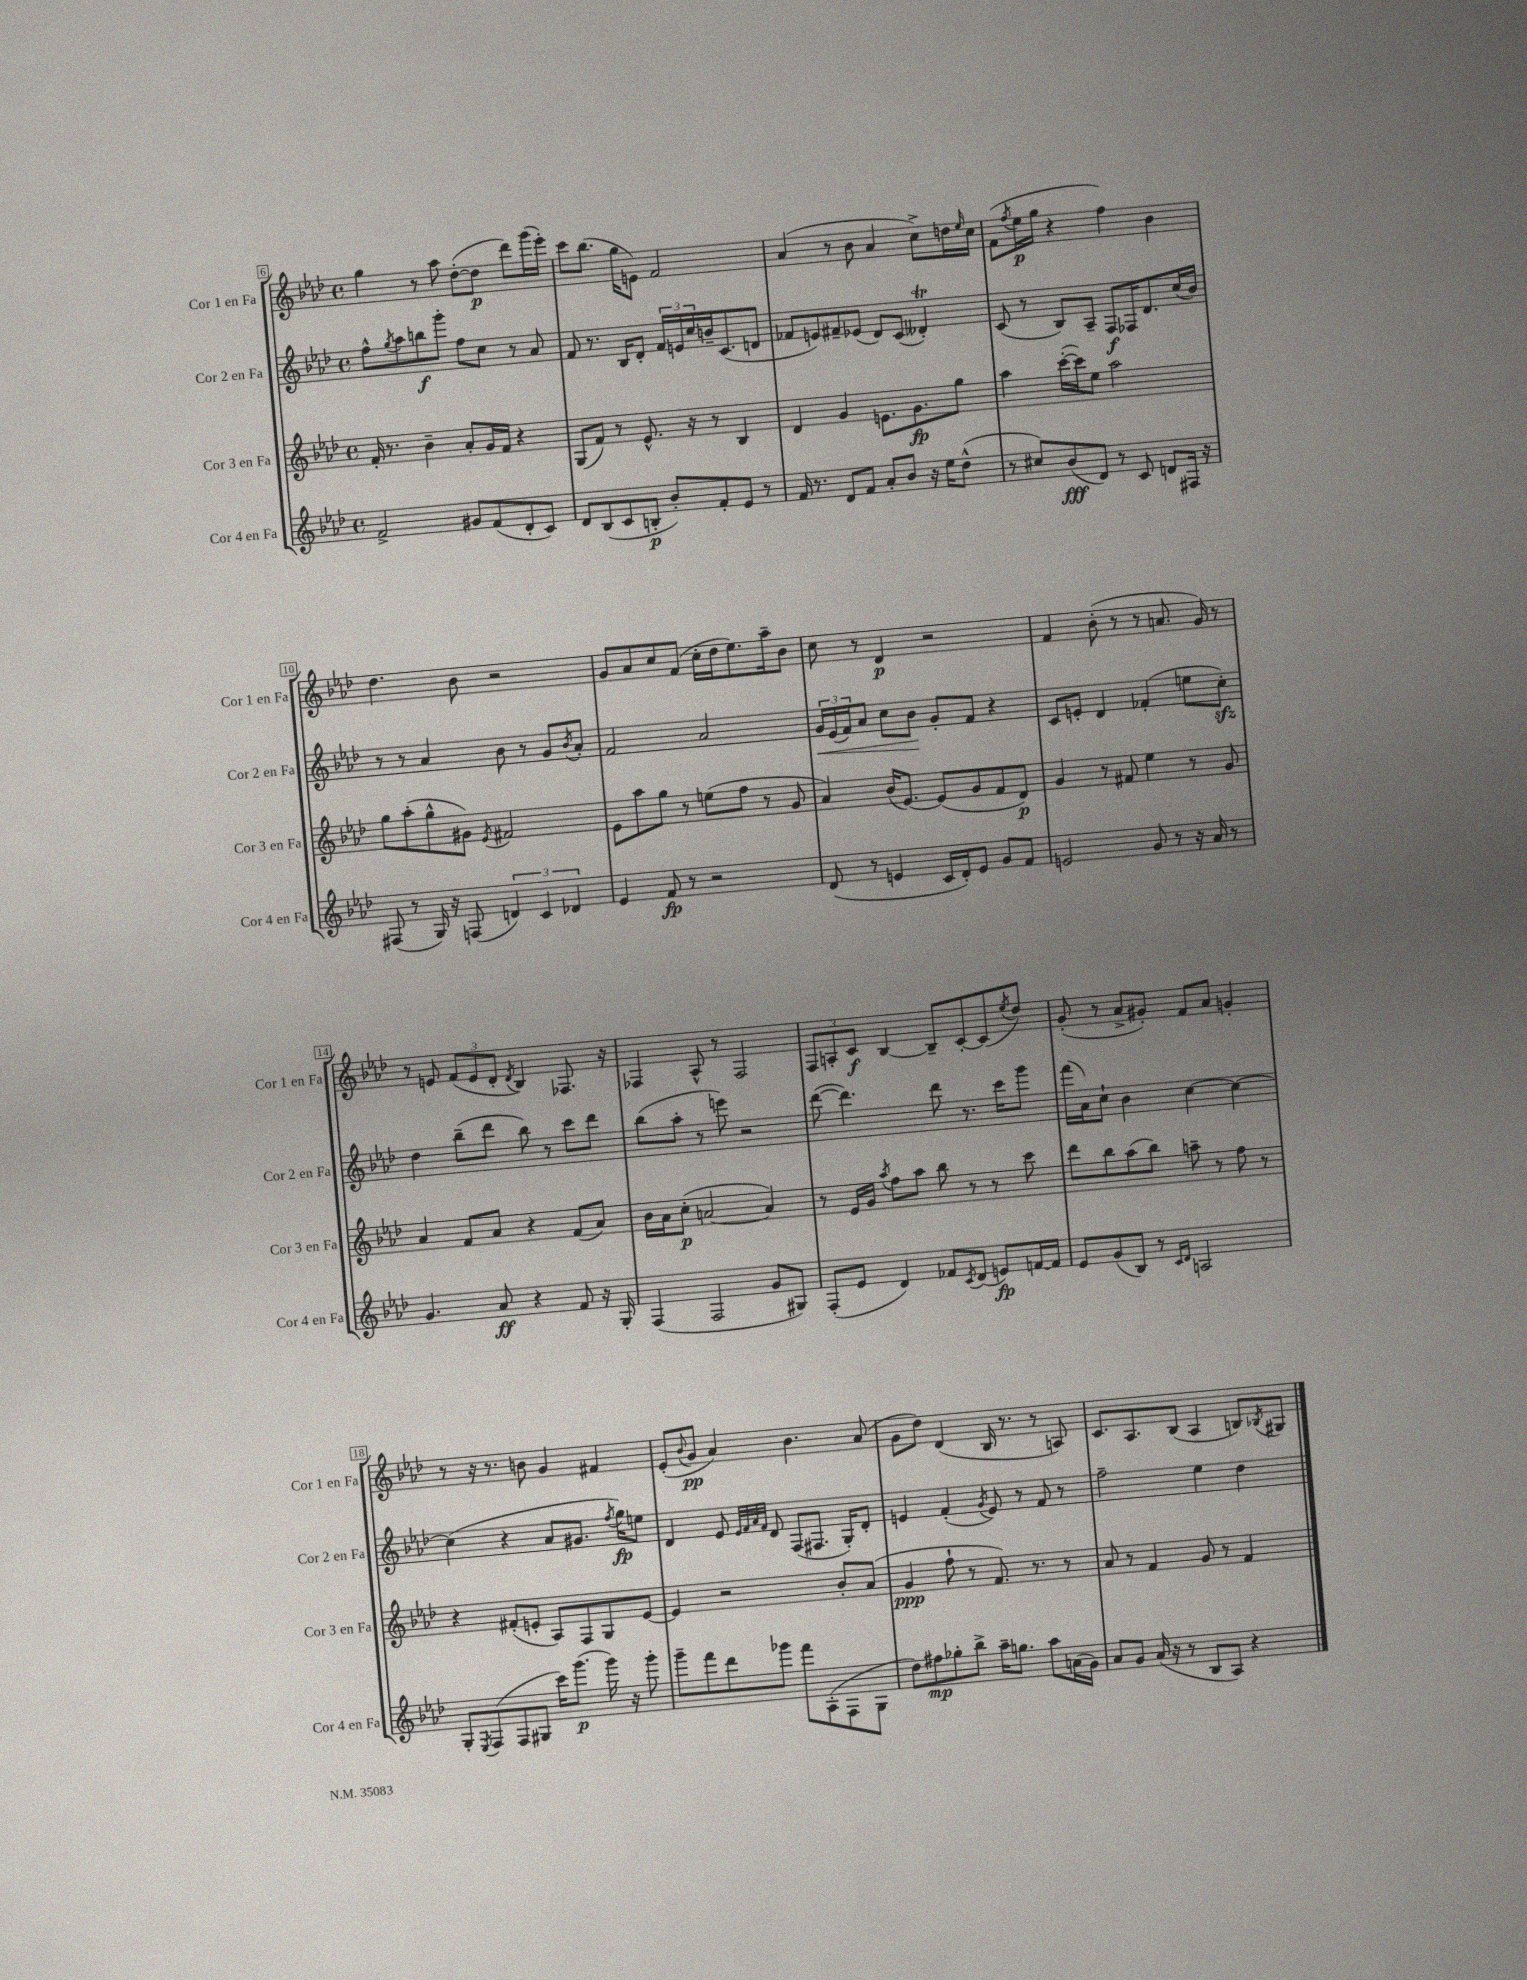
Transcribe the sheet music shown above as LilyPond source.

<<
\new StaffGroup <<
\new Staff = "s0" \with { instrumentName = "Cor 1 en Fa" shortInstrumentName = "Cor 1 en Fa" } {
    \clef treble \key aes \major \defaultTimeSignature \time 4/4
    g''4 r8 aes''8 des''8~-.( des''8\p des'''8) g'''16( ees'''16-.) |
    c'''8 bes''8.( g''16 e'8) f'2 |
    aes'4( r8 bes'8 aes'4 c''8->) d''16 \grace { ees''16 } c''16 |
    f'8( \acciaccatura { f''8 } ees''16\p g''16 r4 f''4) bes'4 |
    des''4. bes'8 r2 |
    g'8 aes'8 c''8 f'8( c''16-. des''16 ees''8.) aes''16-- bes'8 |
    c''8 r8 des'4\p r2 |
    f'4 bes'8-.( r8 r8 a'8. g'16) r8 |
    r8 e'8 \tuplet 3/2 { f'8( e'8 des'8-. } \acciaccatura { des'8 } bes4) fes8. r16 |
    fes4 aes8-^ r8 fes2 |
    \tuplet 3/2 { f8 a8-. c'8\f } bes4~ bes8-- c'8~-. c'8( \acciaccatura { ees''8 } des''8) |
    g'8-.( r8 aes'8-> gis'8-.) f'8 aes'8 g'4-. |
    r8 r16 r8. b'8 g'4 fis'4 |
    ees'8-.( \appoggiatura { bes'8 } g'8\pp aes'4) bes'4. aes'8( |
    g'8 des''8) des'4( bes16 r8. r8 a8) |
    c'8. aes8. bes8( aes4 b8) \acciaccatura { bes8 } gis8 \bar "|." |
}
\new Staff = "s1" \with { instrumentName = "Cor 2 en Fa" shortInstrumentName = "Cor 2 en Fa" } {
    \clef treble \key aes \major \defaultTimeSignature \time 4/4
    f''8-^ \acciaccatura { g''8 } aes''8 b''8\f g'''8-. f''8 c''8 r8 aes'8 |
    f'8 r8. bes16 des'8-. \tuplet 3/2 { f'16 e'16 c''16 } b'16-- c'8.( d'8 |
    fes'8 e'8) fis'8-- ees'8( des'8) c'8( deses'4-.\trill) |
    c'8( r8 bes8) aes8-- f8\f fes16 des'8. c''16( bes'16) |
    r8 r8 aes'4 bes'8 r8 g'8 \acciaccatura { bes'8 } aes'8-. |
    f'2 aes'2 |
    \tuplet 3/2 { g'16\< ees'16( f'16) } aes'8 c''8 bes'8\! g'8-. f'8 r4 |
    c'8 e'8-. des'4 fes'4-.( e''8 c''8-.\sfz) |
    des''4 bes''8--( des'''8 bes''8) r8 c'''8 des'''8 |
    bes''8( aes''8-. r8 e'''8) r2 |
    des'''8~( des'''4.) des'''8 r8. c'''16 g'''8 |
    f'''16( aes'16) c''8-! bes'4 c''4~ c''4~ |
    c''4( r4 aes'8 gis'8. \acciaccatura { f''8 } g''16\fp) e''8 |
    des'4 ees'8 \grace { ees'32 f'32 aes'32 f'32 } des'8 f8( fis8. g16-.) des'8-. |
    e'4 f'4-.( \acciaccatura { g'8 } e'8) r8 f'8 r8 |
    f''2-- ees''4 des''4 \bar "|." |
}
\new Staff = "s2" \with { instrumentName = "Cor 3 en Fa" shortInstrumentName = "Cor 3 en Fa" } {
    \clef treble \key aes \major \defaultTimeSignature \time 4/4
    f'16-. r8. bes'4-- aes'8-. g'16 f'16 r4 |
    g8( f'8) r8 ees'8.-^ r16 r8 bes4 |
    des'4 g'4 e'8. g'8.\fp g''8 |
    aes''4 c'''16~-.( c'''16) ees''8 aes''2 |
    g''8 aes''8-.( g''8-^ gis'8) \acciaccatura { ees'8 } fis'2 |
    ees'8 aes''8 g''8 r8 e''8( f''8 r8 g'8 |
    aes'4) bes'16( ees'8.~) ees'8( g'8 f'8 des'8\p) |
    g'4 r8 fis'8 ees''4 r8 g'8 |
    aes'4 f'8 aes'8 r4 f'8( aes'8) |
    bes'16 aes'16 c''8-.\p( a'2~ a'4) |
    r8 ees'16 g'16 \acciaccatura { aes''8 } f''8 aes''8 bes''8 r8 r8 c'''8 |
    des'''8 bes''8 aes''8( bes''8) a''8-- r8 f''8 r8 |
    r4 fis'8-.( e'8-. aes8) f8 g8 e'8~ |
    e'4 r2 bes'8-. aes'8( |
    g'4\ppp f''8-! r8 f'8.) r8. r8 |
    aes'8 r8 f'4 g'8 r8 f'4 \bar "|." |
}
\new Staff = "s3" \with { instrumentName = "Cor 4 en Fa" shortInstrumentName = "Cor 4 en Fa" } {
    \clef treble \key aes \major \defaultTimeSignature \time 4/4
    f'2-> gis'8 f'8( des'8-. c'8) |
    des'8 bes8( c'8 b8-.\p bes'8-.) f'8-. ees'8 r8 |
    f'16 r8. des'8 f'8 aes'8-. bes'8 r16 ees''16 des''8-^( |
    r8 cis''8) bes'8\fff( des'8) r8 c'8 d'8 fis16 r16 |
    fis8( r8 g16) r16 f8( \tuplet 3/2 { d'4) c'4 des'4 } |
    ees'4 f'8\fp r8 r2 |
    des'8( r8 e'4 c'16 des'16-.) e'8 g'8 f'8 |
    e'2 g'8 r8 r16 aes'16 r8 |
    g'4. aes'8\ff r4 f'8 r16 g16-. |
    f4( f2 g'8 gis8) |
    f8-.( ees'8 des'4) fes'8 \acciaccatura { c'8 } des'8( e'8\fp) f'16~ f'16 |
    ees'8 g'8( bes8) r8 \grace { c'16 des'16 } a2 |
    g8-. \acciaccatura { ees8 } f8( f8 gis8 c'''16) g'''8.\p( g'''16) r16 g'''8-. |
    g'''8-- f'''8 des'''8 ges'''8 f'''8 aes8-.( f8 g8 |
    des''8) fis''8\mp ges''8-. bes''8-> aes''16-- g''8. aes''8 a'16( g'16) |
    aes'8 g'8 aes'16( r16 r8 bes8 aes8) r4 \bar "|." |
}
>>
>>
\layout { \context { \Score currentBarNumber = #6 \override BarNumber.stencil = #(make-stencil-boxer 0.1 0.3 ly:text-interface::print) } }
